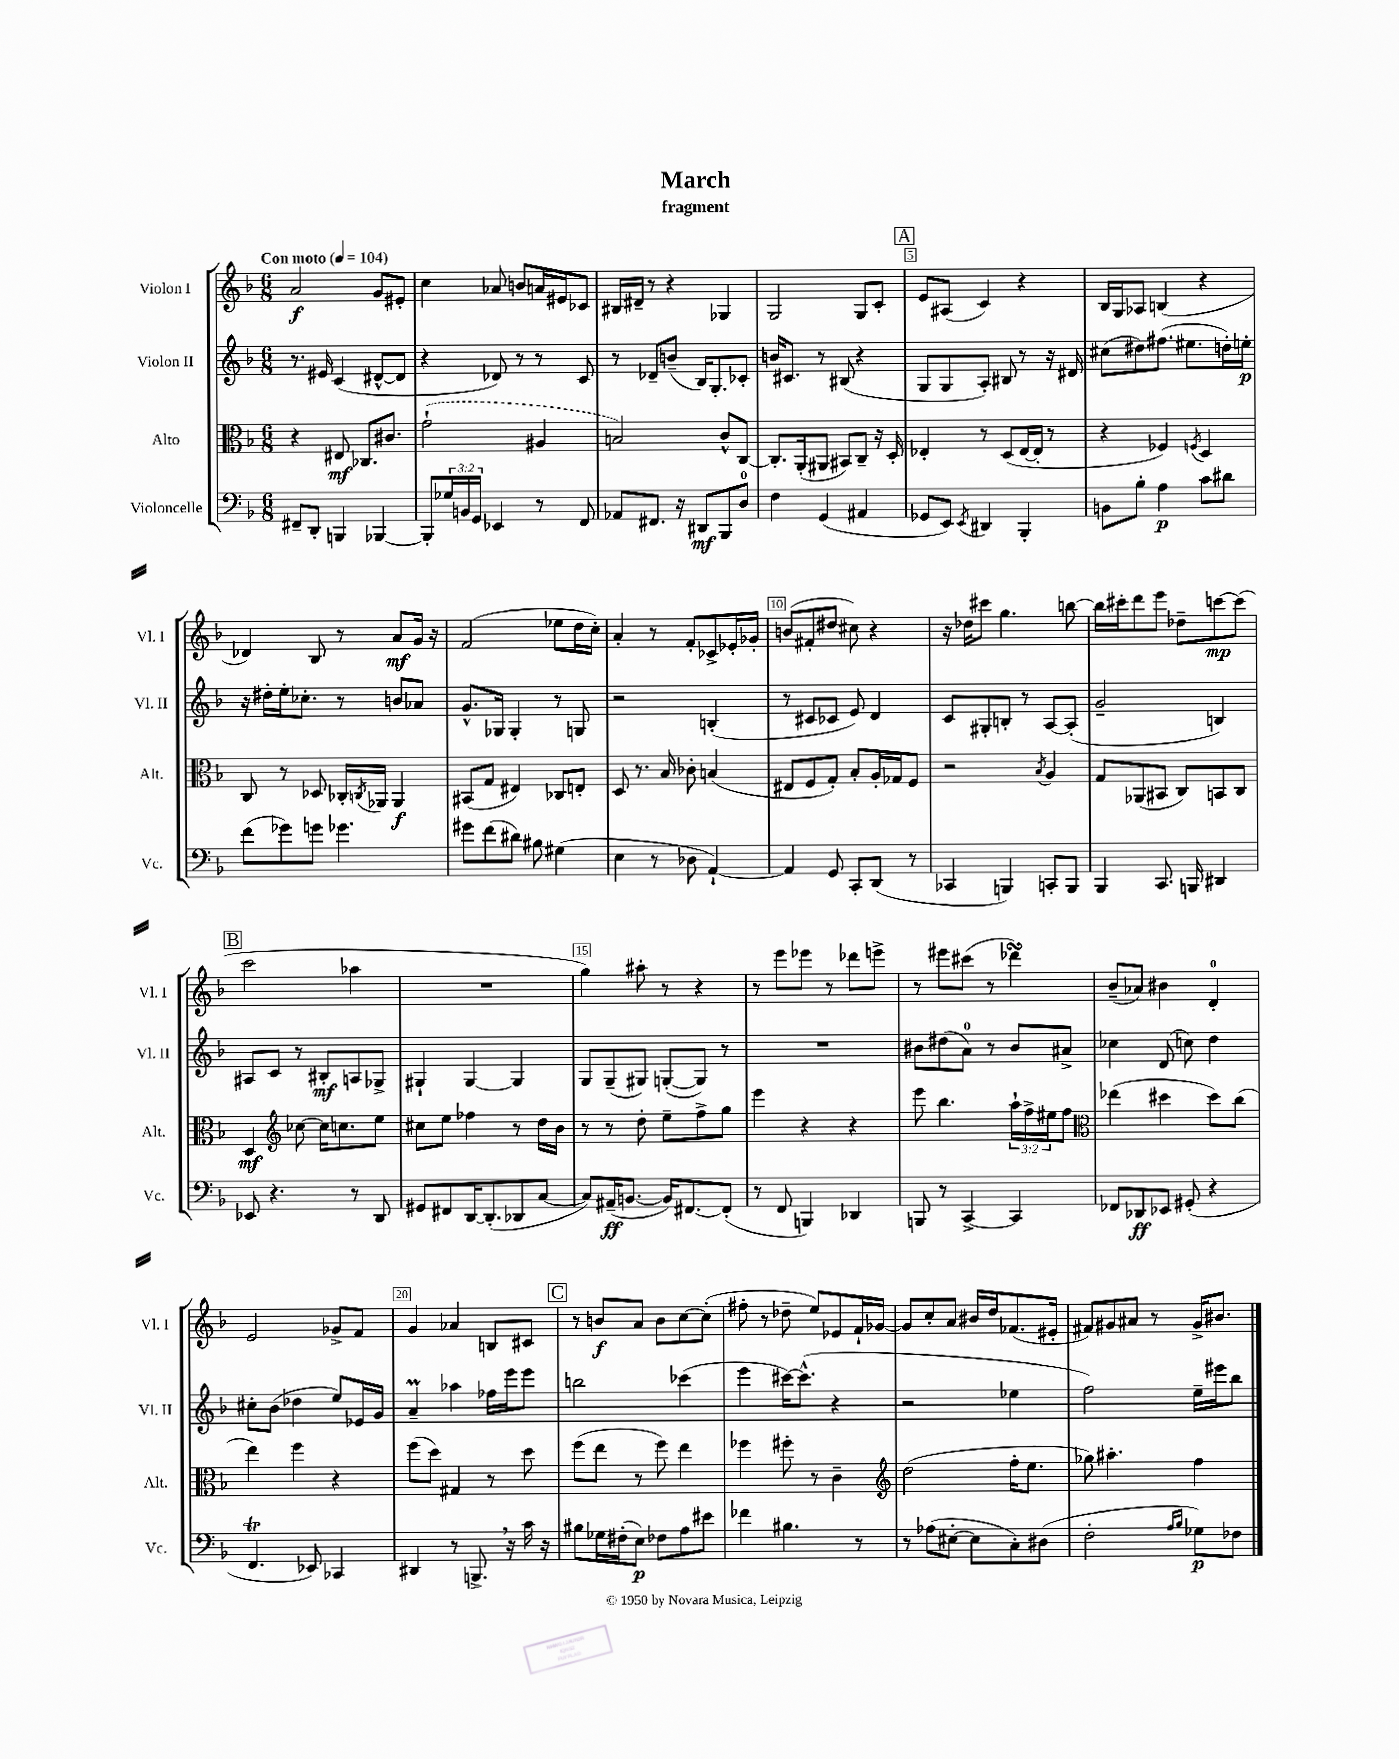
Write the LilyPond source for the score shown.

\header { title = "March" subtitle = "fragment" }
<<
\new StaffGroup <<
\new Staff = "s0" \with { instrumentName = "Violon I" shortInstrumentName = "Vl. I" } {
    \clef treble \key f \major \numericTimeSignature \time 6/8 \tempo "Con moto" 4 = 104
    a'2\f g'8 eis'8-. |
    c''4 aes'8 b'8 a'16 eis'16 ces'8 |
    bis16 dis'16-- r8 r4 ges4 |
    g2 g8 c'8-. |
    \mark \markup { \box "A" } e'8 ais8( c'4) r4 |
    bes16 g16 aes8 b4( r4 |
    des'4) bes8 r8 a'8\mf g'16 r16 |
    f'2( ees''8 d''16 c''16-.) |
    a'4-. r8 f'8-. ces'8-> ees'16-. ges'16-. |
    b'8( fis'8-. dis''8 cis''8) r4 |
    r16 des''16 cis'''8 g''4. b''8~ |
    b''16 cis'''16-. d'''8 e'''8 des''8-- c'''8~\mp c'''8( |
    \mark \markup { \box "B" } c'''2 aes''4 |
    R2. |
    g''4) ais''8-. r8 r4 |
    r8 e'''8 ees'''8 r8 des'''8 e'''8-> |
    r8 eis'''8 cis'''8( r8 des'''4\turn) |
    bes'8--( aes'8) bis'4 d'4-0-. |
    e'2 ges'8-> f'8 |
    g'4 aes'4 b8 cis'8 |
    \mark \markup { \box "C" } r8 b'8\f a'8 b'8 c''8~ c''8-.( |
    fis''8-. r8 des''8-- e''8) ees'8 f'16-! ges'16~ |
    ges'8 c''8-. a'8 bis'16 d''16 fes'8.( eis'16-. |
    fis'8) gis'8 ais'8 r8 gis'16-> bis'8. \bar "|." |
}
\new Staff = "s1" \with { instrumentName = "Violon II" shortInstrumentName = "Vl. II" } {
    \clef treble \key f \major \numericTimeSignature \time 6/8
    r8. eis'16 c'4( dis'8~-^ dis'8 |
    r4 des'8) r8 r8 c'8 |
    r8 des'8-- b'8--( bes16) g8.-. ces'8-. |
    b'16 cis'8. r8 bis8( r4 |
    \mark \markup { \box "A" } g8 g8 a8-.) bis8 r8 r16 dis'16 |
    cis''8( dis''8) fis''8.( eis''8. d''16-.) e''16-.\p |
    r16 dis''16-. e''16-. ces''8.-. r8 b'8 aes'8 |
    g'8.-^ ges16 ges4-. r8 g8 |
    r2 b4-.( |
    r8 cis'8 ces'8 e'8) d'4 |
    c'8 gis8-. b8-. r8 a8~ a8-.( |
    g'2-- b4) |
    \mark \markup { \box "B" } ais8 c'8 r8 bis8-.\mf a8 ges8-> |
    gis4-! gis4~ gis4 |
    g8 g8--( gis8) g8~-.( g8) r8 |
    R2. |
    bis'8 dis''8( a'8-0) r8 bis'8 ais'8-> |
    ces''4 d'8( c''8) d''4 |
    cis''8-. bes'8( des''4 e''8) ees'16 g'16 |
    a'4--\prall aes''4 fes''16 e'''16 e'''8 |
    \mark \markup { \box "C" } b''2 ces'''4( |
    e'''4 cis'''16~) cis'''8.-^( r4 |
    r2 ees''4 |
    f''2) e''16-- eis'''16 bes''8 \bar "|." |
}
\new Staff = "s2" \with { instrumentName = "Alto" shortInstrumentName = "Alt." } {
    \clef alto \key f \major \numericTimeSignature \time 6/8 \override Staff.TupletNumber.text = #tuplet-number::calc-fraction-text
    r4 eis8\mf ces8. cis'8. |
    \once \slurDashed g'2-!( ais4 |
    b2) c'8-^ c8~ |
    c8.-. a,16-.( ais,8 bis,8) c8-- r16 d16-. |
    \mark \markup { \box "A" } ees4-. r8 d8( ees16~ ees16-. r8 |
    r4 fes4) \acciaccatura { f8 } d4 |
    c8 r8 des8 ces16-. \acciaccatura { c8 } aes,16 aes,4\f |
    bis,8( g8 eis4) ces8 e8-. |
    d8 r8. bes16 ces'8-. b4( |
    eis8 f8 g8-.) bes8-. a16-. ges16 f8 |
    r2 \acciaccatura { bes8 } a4 |
    g8 aes,8( bis,8 c8) b,8 c8 |
    \mark \markup { \box "B" } d4\mf \clef treble ces''8~ ces''16 c''8. e''8 |
    cis''8 e''8 fes''4 r8 d''16 bes'16 |
    r8 r8 d''8-. e''8-- f''8-> g''8 |
    e'''4 r4 r4 |
    e'''8 bes''4. \tuplet 3/2 { a''16-! f''16-> eis''16 } f''8 |
    \clef alto ees''4( dis''4 dis''8) c''8( |
    e''4) f''4 r4 |
    f''8( d''8) gis4 r8 d''8 |
    \mark \markup { \box "C" } f''8( e''8 r8 f''8) e''4 |
    fes''4 fis''8-. r8 c'4-- |
    \clef treble d''2( f''16-. e''8. |
    ges''8) ais''4.-. f''4 \bar "|." |
}
\new Staff = "s3" \with { instrumentName = "Violoncelle" shortInstrumentName = "Vc." } {
    \clef bass \key f \major \numericTimeSignature \time 6/8 \override Staff.TupletNumber.text = #tuplet-number::calc-fraction-text
    fis,8-- d,8-. b,,4 bes,,4~ |
    bes,,8-. \tuplet 3/2 { ges16 b,16 g,16 } ees,4 r8 f,8 |
    aes,8 fis,8. r16 dis,8\mf bes,,8 d8-0 |
    f4 g,4( ais,4 |
    \mark \markup { \box "A" } ges,8 e,8) \acciaccatura { e,8 } dis,4 bes,,4-. |
    b,8 bes8-. a4\p c'8 dis'8 |
    f'8( ges'8) g'8 ges'4. |
    gis'8 f'8( dis'8) bis8 gis4( |
    e4 r8 des8 a,4~-!) |
    a,4 g,8 c,8-. d,8( r8 |
    ces,4 b,,4) c,8-. b,,8 |
    bes,,4 c,8. b,,16 dis,4 |
    \mark \markup { \box "B" } ees,8 r4. r8 d,8 |
    gis,8 fis,8 d,16~ d,8.-.( des,8 c8~ |
    c8) ais,16--\ff( b,8.~ b,16) fis,8.~ fis,8-.( |
    r8 f,8 b,,4) des,4 |
    b,,8 r8 c,4~-> c,4 |
    fes,8 des,8\ff ees,8 gis,8-.( r4 |
    f,4.\trill ees,8) ces,4 |
    dis,4 r8 b,,8.-> \breathe r16 c'16 r16 |
    \mark \markup { \box "C" } bis8 ges16 fis16-.( e8\p) fes8 a8 eis'8 |
    fes'4 bis4. r8 |
    r8 aes8( eis8~-. eis8 c8-.) dis8( |
    f2-. \grace { a16 bes16 } ges8\p) fes8 \bar "|." |
}
>>
>>
\layout { \context { \Score \override BarNumber.break-visibility = ##(#f #t #t) barNumberVisibility = #(every-nth-bar-number-visible 5) \override BarNumber.stencil = #(make-stencil-boxer 0.1 0.3 ly:text-interface::print) } }
